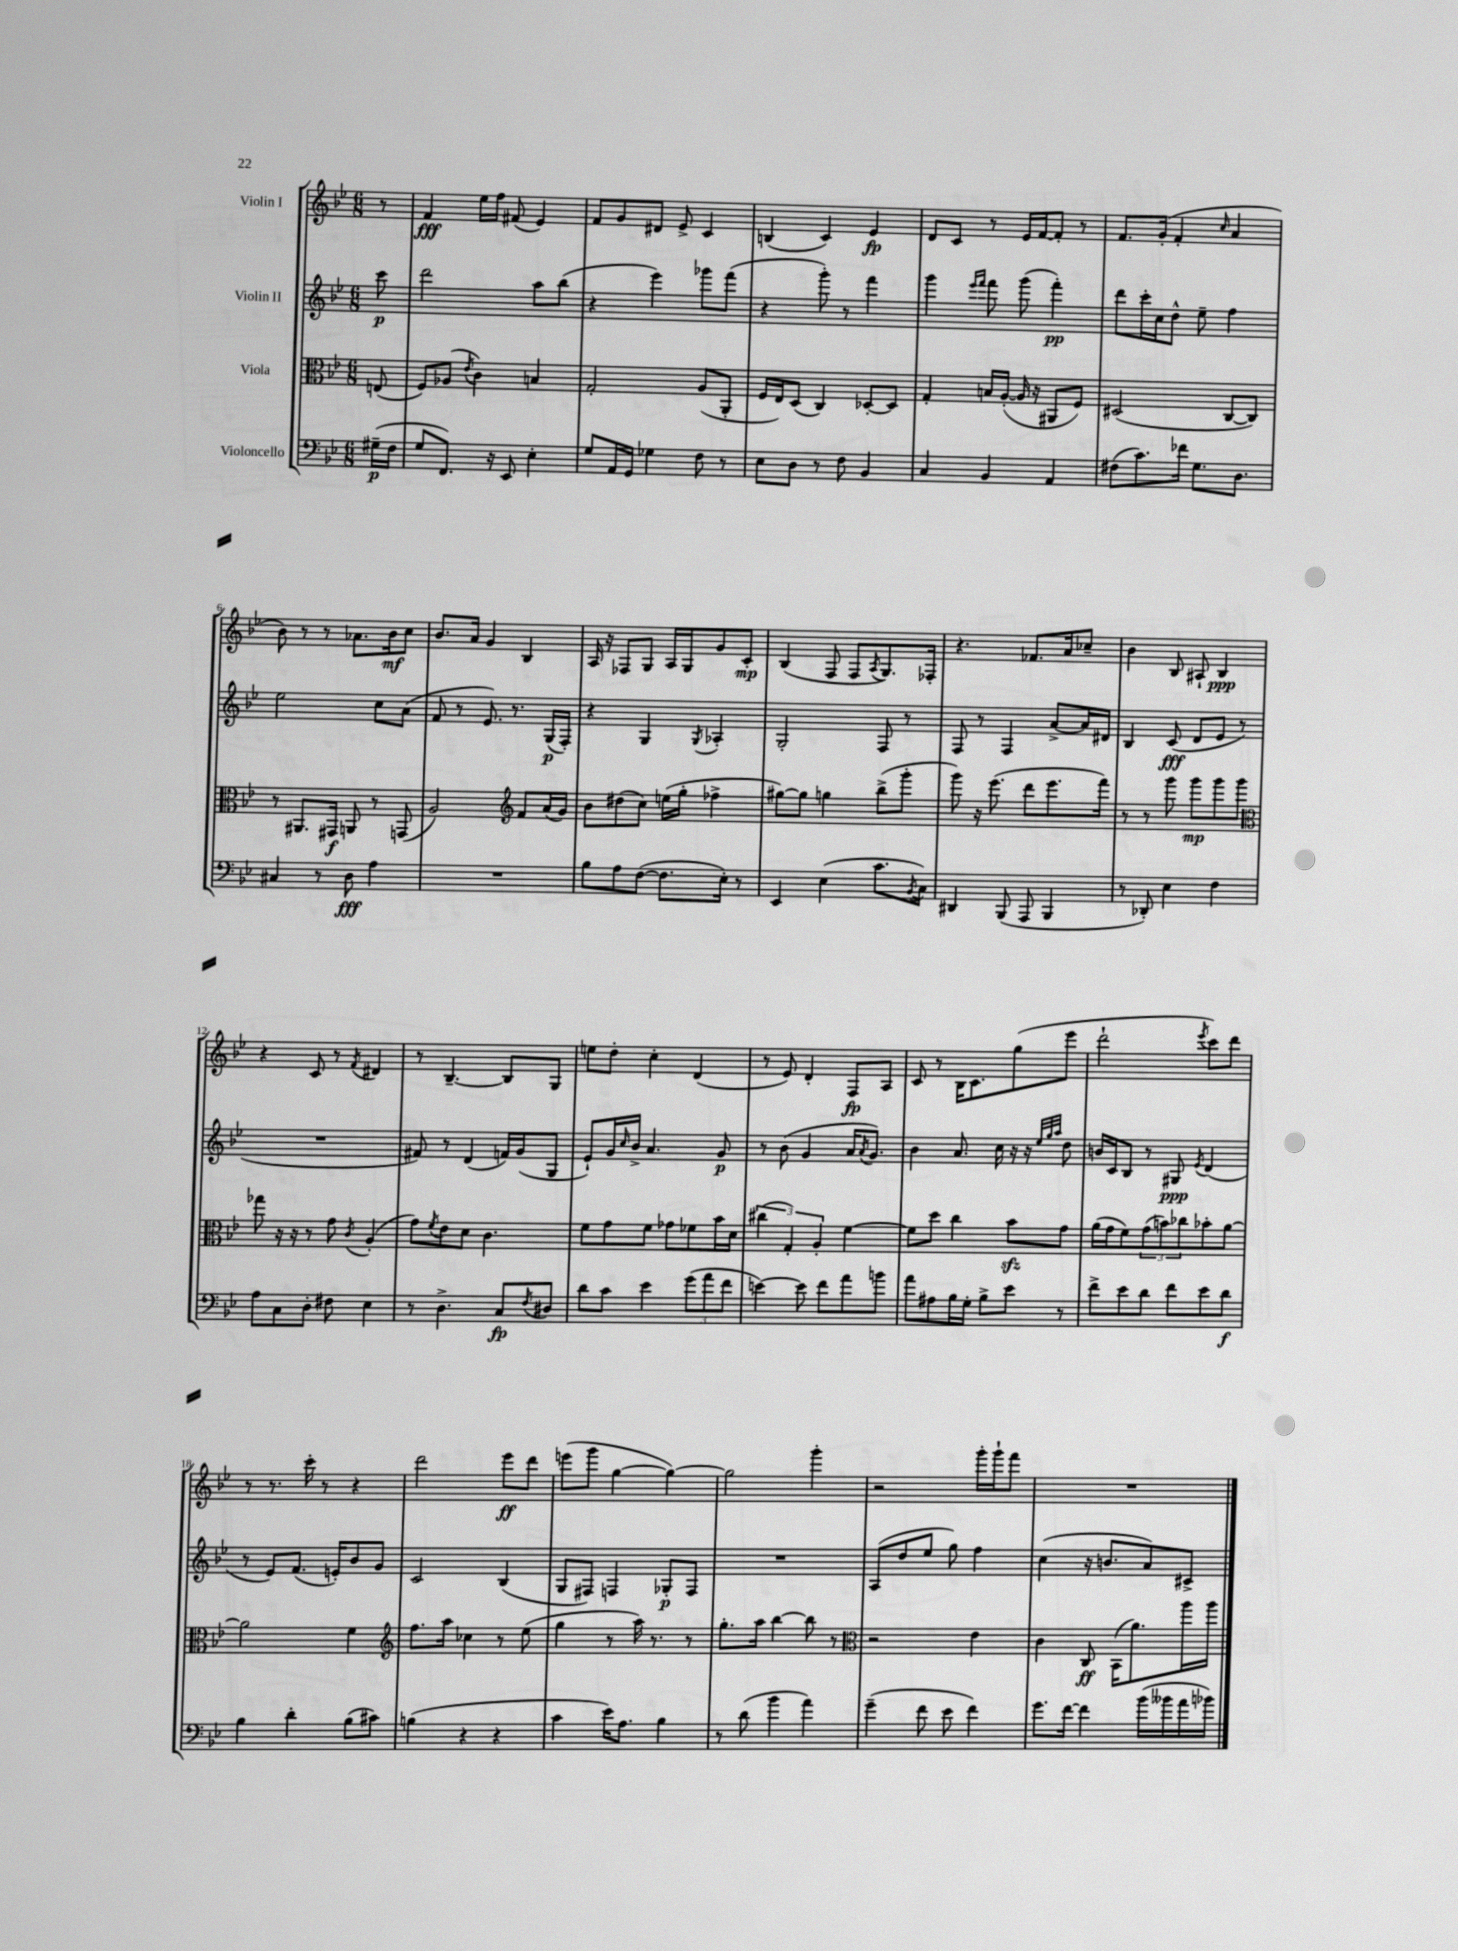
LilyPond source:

<<
\new StaffGroup <<
\new Staff = "s0" \with { instrumentName = "Violin I" } {
    \clef treble \key bes \major \numericTimeSignature \time 6/8 \partial 8
    r8 |
    f'4\fff ees''16 f''16 fis'8( ees'4) |
    f'8 g'8 dis'8 ees'8-> c'4 |
    b4( c'4) ees'4\fp |
    d'8 c'8 r8 ees'16 f'16~ f'8-. r8 |
    f'8. g'16-.( f'4-. \grace { c''16 } a'4 |
    bes'8) r8 r8 aes'8. bes'16\mf c''8 |
    bes'8. a'16 g'4 bes4 |
    a16 r16 fes8 g8 a16 g16 g'8 c'8-.\mp |
    bes4( f8 f8 \acciaccatura { a8 } g8.) fes16-. |
    r4. fes'8. a'16 ces''8-- |
    bes'4 bes8 ais8-! bes4\ppp |
    r4 c'8 r8 \acciaccatura { f'8 } dis'4 |
    r8 bes4.~-- bes8 g8 |
    e''8 d''8-. c''4-. d'4( |
    r8 ees'8) d'4-. f8\fp a8 |
    c'8 r8 bes16 c'8. g''8( ees'''8 |
    d'''2-! \acciaccatura { ees'''8 } c'''8) d'''8 |
    r8 r8. c'''16-. r8 r4 |
    d'''2 ees'''8\ff d'''8 |
    e'''8( g'''8 g''4~ g''4~) |
    g''2 g'''4-. |
    r2 g'''16-. g'''16-! f'''8 |
    R2. \bar "|." |
}
\new Staff = "s1" \with { instrumentName = "Violin II" } {
    \clef treble \key bes \major \numericTimeSignature \time 6/8 \partial 8
    c'''8\p |
    d'''2 a''8 bes''8( |
    r4 ees'''4) ges'''8 f'''8( |
    r4 g'''8-.) r8 f'''4 |
    g'''4 \grace { ees'''16 f'''16 } f'''8 g'''8( f'''4-.\pp) |
    d'''8 c'''16-. c''16 d''8-^ ees''8-- f''4 |
    ees''2 c''8 a'8( |
    f'8 r8 ees'8.) r8. g16\p( f16-.) |
    r4 g4 \acciaccatura { g8 } aes4-. |
    g2-. f8 r8 |
    f8 r8 f4 a'8~-> a'16 dis'16 |
    bes4 c'8\fff( d'8 ees'8 r8 |
    R2. |
    fis'8) r8 d'4( f'16) g'16( g8 |
    ees'8-!) g'16 \grace { c''16 } bes'16-> a'4. g'8\p |
    r8 bes'8( g'4 a'16 \acciaccatura { a'8 } g'8.) |
    bes'4 a'8. c''16 r16 r16 \grace { ees''32 g''32 a''32 } d''8 |
    b'16 c'16 bes8 r8 gis8\ppp \acciaccatura { ees'8 } d'4( |
    r8 ees'8) f'8.( e'16-.) bes'8 g'8 |
    c'2 bes4( |
    g8 fis8) f4 ges8-.\p f8 |
    R2. |
    a8( d''8 ees''8 g''8) f''4 |
    c''4( r16 b'8. a'8) cis'8-> \bar "|." |
}
\new Staff = "s2" \with { instrumentName = "Viola" } {
    \clef alto \key bes \major \numericTimeSignature \time 6/8 \partial 8
    e8( |
    f8) aes8( \acciaccatura { ees'8 } c'4) b4 |
    g2-. a8( a,8-. |
    f16 ees16) d8( c4) des8~-. des8 |
    g4-. b16 a16~-.( a16 r16 ais,8 f8) |
    dis2( c8~ c8) |
    r8 ais,8. gis,16\f a,8 r8 g,8( |
    a2) \clef treble f'8 a'16( g'16) |
    bes'8 dis''8( c''8) e''16( g''16-. fes''4-> |
    gis''8~) gis''8 g''4 bes''8->( g'''8-. |
    g'''8) r16 ees'''8.( d'''8 ees'''8. f'''16) |
    r8 r8 g'''8 g'''8\mp g'''8 g'''8 |
    \clef alto ges''8 r16 r16 r8 g'8 \acciaccatura { c'8 } a4-.( |
    g'8) \acciaccatura { f'8 } ees'8 d'8 c'4. |
    f'8 g'8 f'8 ges'8 fes'8 bes'16 d'16 |
    \tuplet 3/2 { cis''4( g4-.) a4-. } f'4~ |
    f'8 d''8 c''4 bes'8\sfz g'8 |
    a'16( g'16 f'8) \tuplet 3/2 { g'8( b'8) ces''8 } bes'8-. a'8~ |
    a'2 f'4 |
    \clef treble f''8. a''16 ces''4 r8 ees''8( |
    g''4 r8 a''16) r8. r8 |
    g''8.-. a''16 bes''4~ bes''8 r8 |
    \clef alto r2 ees'4 |
    c'4 c8\ff bes,16( a'8.) a''16 a''16 \bar "|." |
}
\new Staff = "s3" \with { instrumentName = "Violoncello" } {
    \clef bass \key bes \major \numericTimeSignature \time 6/8 \partial 8
    gis16--\p( f16 |
    g8 f,8.) r16 ees,8 ees4-. |
    g8 a,16 g,16 ges4 f8 r8 |
    ees8 d8 r8 f8 bes,4 |
    c4 bes,4 a,4 |
    fis8( c'8.) fes'16 g8. d8. |
    cis4 r8 d8\fff a4 |
    R2. |
    bes8 a8 f8~( f8. ees16-.) r8 |
    ees,4 ees4( c'8. \acciaccatura { bes,8 } c16) |
    dis,4 bes,,8( a,,8 bes,,4 |
    r8 des,8-.) ees4 f4 |
    a8 c8 d8-. fis8 ees4 |
    r8 d4.-> c8\fp \acciaccatura { f8 } dis8 |
    d'8 c'8 ees'4 \tuplet 3/2 { g'8( a'8 f'8 } |
    e'4~) e'8 f'8 a'8 b'8 |
    a'8 ais8 bes16 g16-. bes8-> ees'8 r8 |
    f'8-> ees'8 d'8 f'8 ees'8 d'8\f |
    bes4 d'4-. bes8( cis'8) |
    b4( r4 r4 |
    c'4 ees'16) a8. bes4 |
    r8 d'8( bes'4 a'4) |
    g'4--( f'8 ees'8 f'4) |
    g'8. f'16~ f'4 bes'16( beses'16 a'16 bes'16) \bar "|." |
}
>>
>>
